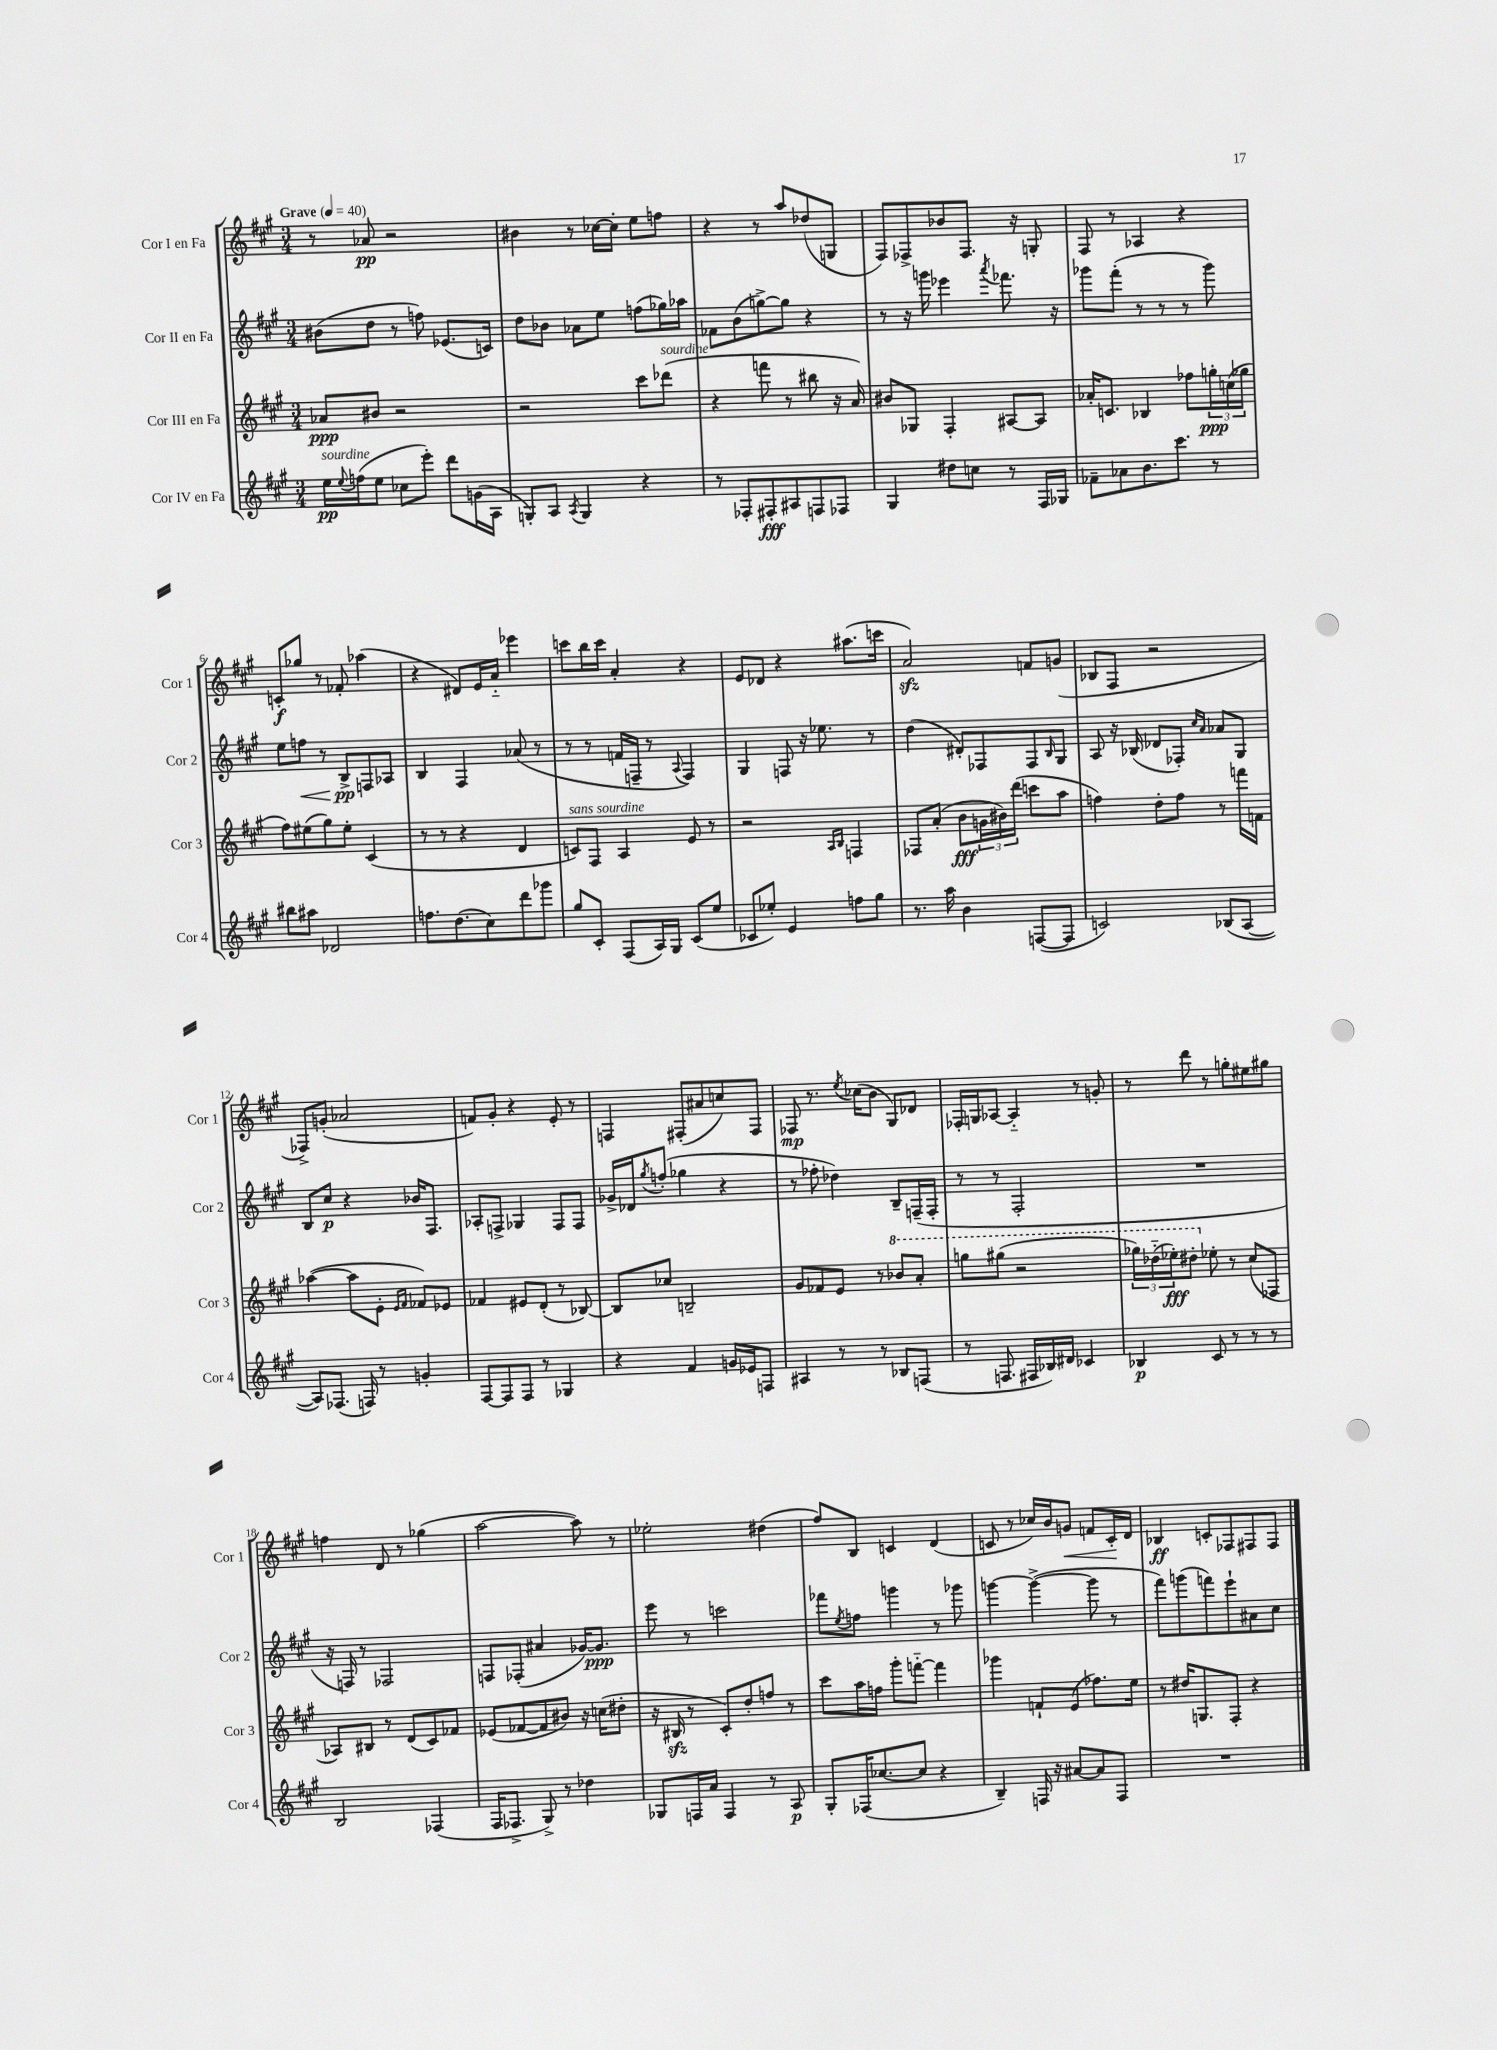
<<
\new StaffGroup <<
\new Staff = "s0" \with { instrumentName = "Cor I en Fa" shortInstrumentName = "Cor 1" } {
    \clef treble \key a \major \numericTimeSignature \time 3/4 \tempo "Grave" 4 = 40
    r8 aes'8\pp r2 |
    bis'4 r8 ces''16~ ces''16-. e''8 f''8 |
    r4 r8 a''8 des''8( g8 |
    fis8) fes8-> bes'8 fes8. r16 g8-. |
    fis8 r8 aes4 r4 |
    c'8-.\f ges''8 r8 fes'8-. aes''4( |
    r4 dis'8) e'16 a'16-_ ees'''4 |
    c'''8 b''16 c'''16 a'4-. r4 |
    e'8 des'8 r4 ais''8.( c'''16 |
    a'2\sfz) f'8 g'8( |
    bes8 fis8 r2 |
    fes8->) g'8-.( aes'2 |
    f'8) gis'8-. r4 e'8-. r8 |
    f4 fis8-.( ais'8 c''8) fis8 |
    fes8\mp r8. \acciaccatura { e''8 } ces''16( b'8 gis8) des'8 |
    fes16-. g16 aes8~ aes4-_ r8 g'8-. |
    r8 d'''8 r8 g''8-. eis''8 gis''8 |
    f''4 d'8 r8 ges''4( |
    a''2~ a''8) r8 |
    ees''2-. dis''4( |
    fis''8) b8 c'4 d'4( |
    c'8 r8 ces''16) b'16 g'8\< f'8 c'16-.\! d'16 |
    bes4\ff c'8-. fes8 fis8 fis8 \bar "|." |
}
\new Staff = "s1" \with { instrumentName = "Cor II en Fa" shortInstrumentName = "Cor 2" } {
    \clef treble \key a \major \numericTimeSignature \time 3/4
    bis'8( d''8 r8 f''8) ees'8.( c'16) |
    d''8 bes'8 aes'8 e''8 f''8( ges''16) aes''16 |
    fes'8 b'8( g''8~->) g''8 r4 |
    r8 r16 g'''16 ees'''4 \acciaccatura { a'''8 } fes'''8. r16 |
    ges'''8 fis'''8-.( r8 r8 r8 ges'''8) |
    e''8 f''8\< r8 b8->\pp\! f8 aes8 |
    b4 fis4 aes'8( r8 |
    r8 r8 f'16 f16-- r8 \appoggiatura { a8 } f4) |
    gis4 f8 r16 ees''8. r8 |
    d''4( dis'8-.) fes8 fes8 \grace { b16 } gis8 |
    a8 r16 bes16( des'8 fes8-.) \grace { cis''16 a'16 } aes'8 gis8 |
    b8 cis''8\p r4 bes'16 fis8. |
    aes8-. f8-> ges4 f8 f8 |
    ges'16-> des'16 \acciaccatura { gis''8 } f''8-.( ges''4 r4 |
    r8 fes''8-. des''4) b8-- f16--( f16-. |
    r8 r8 fis2-. |
    R2. |
    r16 f16) r8 fes2 |
    f8 fes8-.( ais'4 ges'16~) ges'8.\ppp |
    e'''8 r8 c'''2 |
    fes'''8 \acciaccatura { e''8 } f''8 g'''4 r8 ges'''8 |
    g'''4~ g'''4~->( g'''8 r8 |
    fis'''8) g'''8( f'''8) e'''8-! ais'8 cis''8 \bar "|." |
}
\new Staff = "s2" \with { instrumentName = "Cor III en Fa" shortInstrumentName = "Cor 3" } {
    \clef treble \key a \major \numericTimeSignature \time 3/4
    aes'8\ppp bis'8 r2 |
    r2 cis'''8 des'''8^\markup { \italic "sourdine" }( |
    r4 f'''8 r8 bis''8 r16 a'16) |
    bis'8 ges8 fis4-. ais8~ ais8 |
    aes'16-. c'8. bes4 fes''8 \tuplet 3/2 { g''16-.\ppp c''16( ges''16 } |
    fis''8) eis''8( gis''8) eis''8-. cis'4( |
    r8 r8 r4 d'4 |
    c'8^\markup { \italic "sans sourdine" }) fis8 a4 e'8 r8 |
    r2 \grace { a16 b16 } f4 |
    fes8 a'8-.( b'8\fff \tuplet 3/2 { g'16 bis'16) d'''16( } c'''8 a''8 |
    f''4) d''8-. f''8 r8 f'''16 f'16 |
    aes''4~( aes''8 e'8-. \grace { e'16 fis'16 } fes'8) ees'8 |
    fes'4 eis'8 d'8-.( r8 bes8~) |
    bes8 ces''8 b2-- |
    gis'8 fes'8 e'8 r8 \ottava #1 bes''8 a''8-. |
    g'''8 gis'''8( r2 |
    \tuplet 3/2 { ges'''16) des'''16-_( ees'''16-.\fff) } dis'''8-. \ottava #0 ees''8-. r8 cis''8( fes8 |
    aes8) bis8 r8 d'8( cis'8) fes'8 |
    ees'8( fes'8~ fes'8 bis'8) r16 c''16( dis''8-. |
    r16 bis16\sfz r8 cis'8-.) d''8-. f''8 r8 |
    cis'''8 a''16 f''16 gis'''8-. f'''8~-_ f'''4 |
    ges'''4 f'8-! e'8( fes''8.) e''16 |
    r8 dis''16 g8. fis8-. r4 \bar "|." |
}
\new Staff = "s3" \with { instrumentName = "Cor IV en Fa" shortInstrumentName = "Cor 4" } {
    \clef treble \key a \major \numericTimeSignature \time 3/4
    e''16\pp^\markup { \italic "sourdine" } \appoggiatura { e''8 } f''16( e''8 ces''8 e'''8-.) d'''8 g'16( a16 |
    g8-.) a8 \acciaccatura { a8 } g4 r4 |
    r8 fes8-. fis8-.\fff ais8 f8 fes8 |
    gis4 dis''8 c''8 r8 fis16 ges16 |
    fes'8-- aes'8 b'8. cis'''8. r8 |
    bis''8 ais''8 des'2 |
    f''8. d''8.( cis''8) d'''8 ges'''8 |
    gis''8 cis'8-. fis8( a16) gis16 cis'8( e''8 |
    ces'8 ees''8-.) e'4 f''8 gis''8 |
    r8. a''16 b'4 f8~( f8 |
    c'2) bes8( a8~ |
    a8) fes8.( f16) r8 g'4-. |
    fis8~ fis8 fis8 r8 ges4 |
    r4 fis'4 g'16 ees'16 f8 |
    ais4 r8 r8 bes8 f8( |
    r8 f8. fis16 bes16) dis'16 ces'4 |
    bes4\p cis'8 r8 r8 r8 |
    b2 fes4( |
    fis16 fes8.-> gis8->) r8 des''4 |
    ges8 f16 a'16 f4 r8 a8\p |
    gis8-. fes16( ces''8.~ ces''8 r4 |
    b4--) f16 r16 ais'8~ ais'8 f8 |
    R2. \bar "|." |
}
>>
>>
